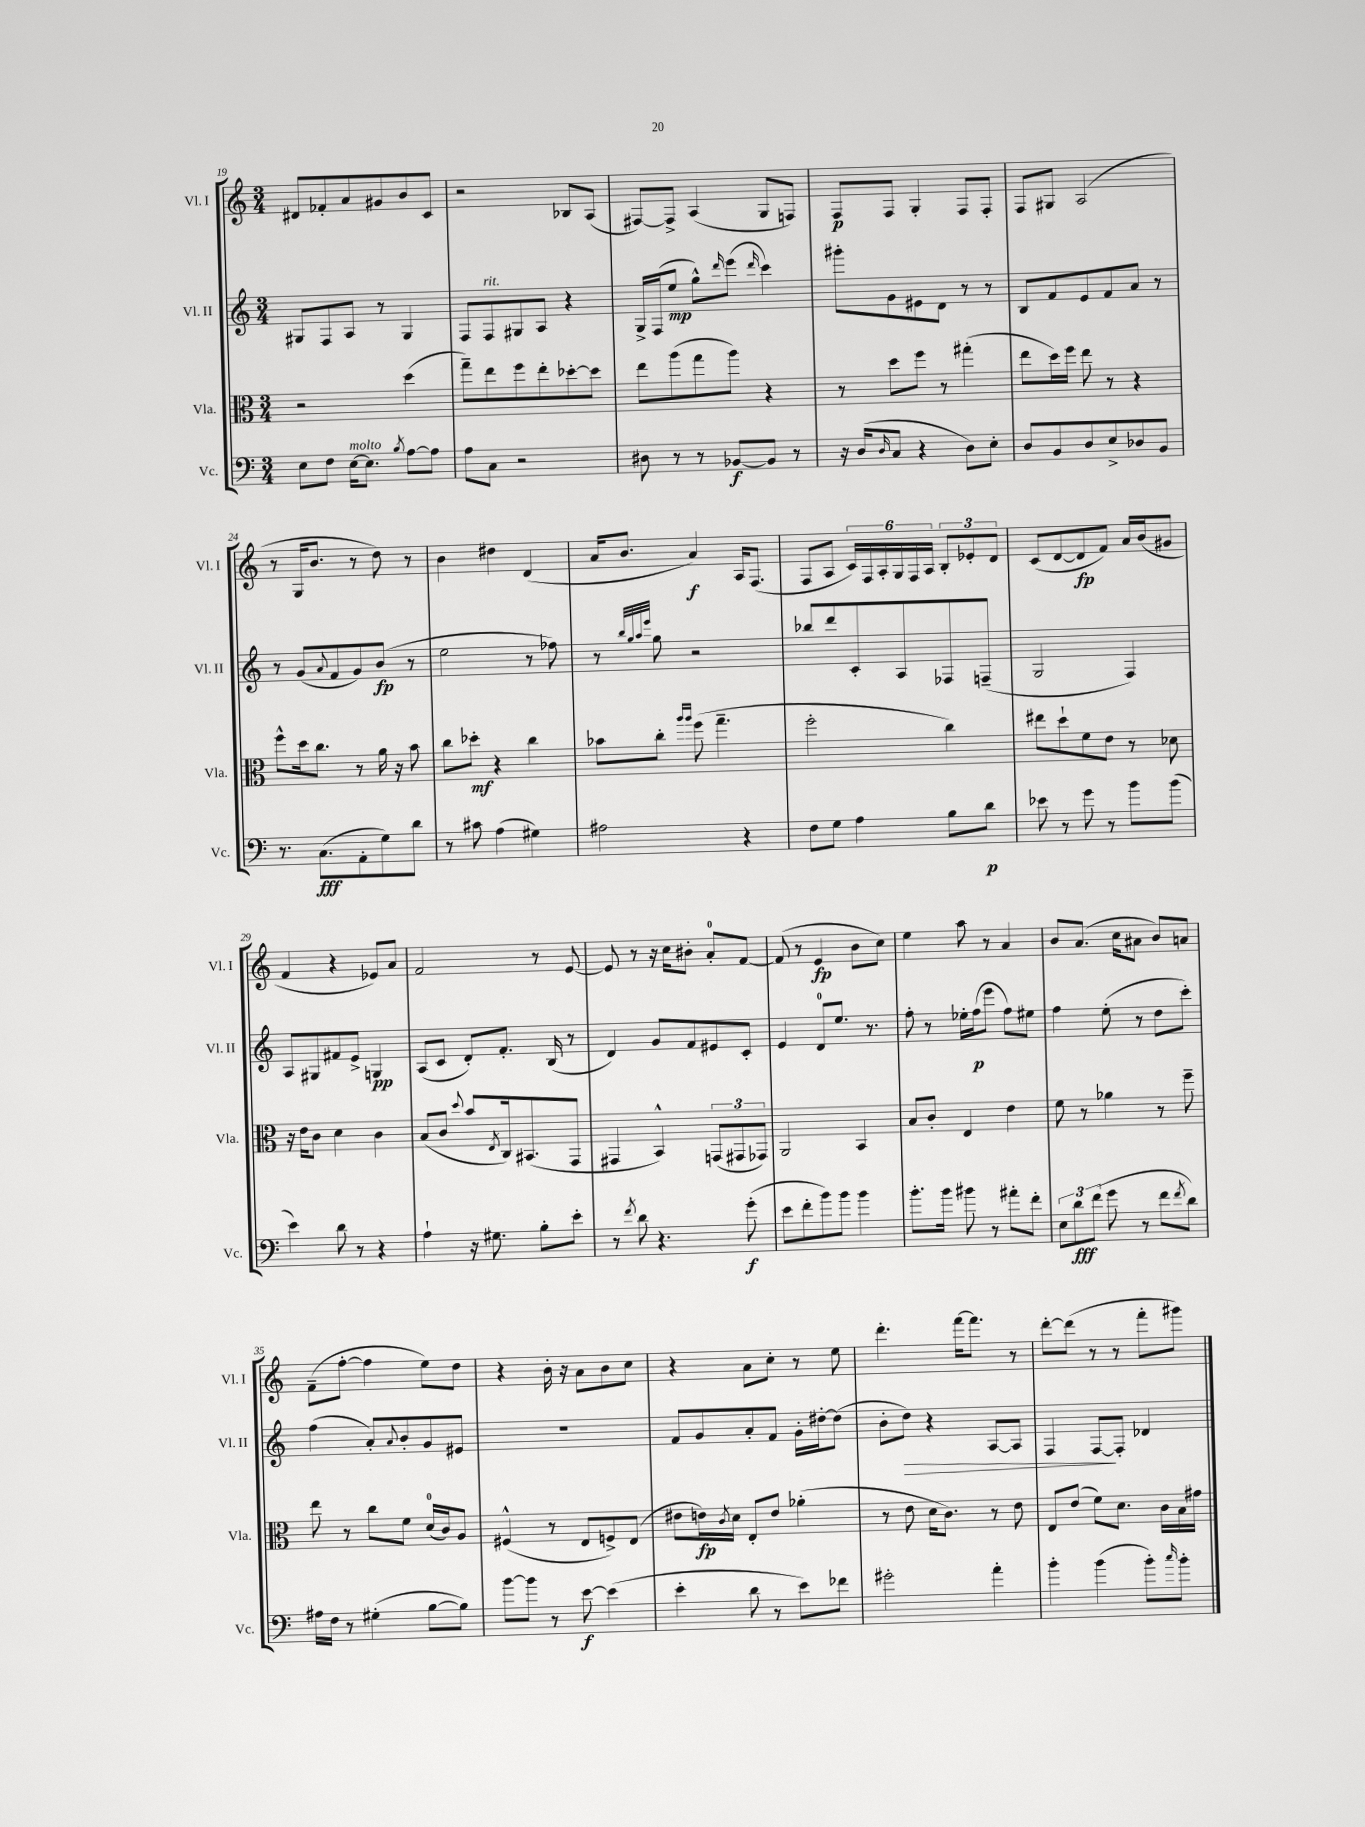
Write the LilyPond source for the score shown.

<<
\new StaffGroup <<
\new Staff = "s0" \with { instrumentName = "Vl. I" shortInstrumentName = "Vl. I" } {
    \clef treble \key c \major \numericTimeSignature \time 3/4
    dis'8 fes'8-. a'8 gis'8 b'8 c'8 |
    r2 bes8 a8( |
    fis8~) fis8-> a4( g8 f8) |
    f8\p f8 g4-. f8 f8-. |
    f8 gis8 a2( |
    r8 g16 b'8. r8 d''8) r8 |
    b'4 dis''4 d'4( |
    a'16 b'8. a'4\f) a16 f8.( |
    f8 a8 \tuplet 6/4 { c'16) f16 a16-. g16 f16 a16 } \tuplet 3/2 { b8-. ees'8-. d'8 } |
    c'8( d'8~ d'8\fp f'8) a'16 b'16( gis'8 |
    f'4 r4 ees'8) a'8 |
    f'2 r8 e'8~ |
    e'8 r8 r16 c''16 bis'8-. a'8-0-. f'8~ |
    f'8( r8 e'4\fp b'8 c''8) |
    e''4 a''8 r8 a'4 |
    b'8 a'8.( c''16 ais'8 b'8) a'8 |
    f'8--( f''8~-. f''4 e''8) d''8 |
    r4 b'16-. r16 a'8 b'8 c''8 |
    r4 a'8 c''8-. r8 e''8 |
    d'''4.-. f'''16~ f'''8. r8 |
    d'''8~-. d'''8( r8 r8 f'''8-. gis'''8) \bar "|." |
}
\new Staff = "s1" \with { instrumentName = "Vl. II" shortInstrumentName = "Vl. II" } {
    \clef treble \key c \major \numericTimeSignature \time 3/4
    gis8 f8 a8 r8 gis4 |
    f8 f8^\markup { \italic "rit." } gis8 a8 r4 |
    g16-> f16( e''8\mp g''8-^) \grace { d'''16 } e'''8( \grace { d'''16 } c'''4) |
    gis'''8-. g'8 eis'8 d'8 r8 r8 |
    b8 f'8 e'8 f'8 a'8 r8 |
    r8 g'8( \appoggiatura { a'8 } f'8 g'8) b'8\fp( r8 |
    e''2 r8 fes''8) |
    r8 \grace { b''32 g''32 a''32 e'''32 } g''8 r2 |
    bes''8 d'''8 c'8-. a8 fes8 f8--( |
    g2 f4) |
    a8 gis8 fis'8 e'8-> g4\pp |
    a8( c'8 d'8-.) f'8.-. b16( r8 |
    d'4) g'8 f'8 eis'8 c'8-. |
    e'4 d'8-0 e''8. r8. |
    f''8-. r8 ees''16-. f''16\p( e'''8 f''8) eis''8 |
    f''4 e''8-.( r8 d''8 c'''8-.) |
    f''4( a'8-.) \appoggiatura { a'8 } b'8-. g'8 eis'8 |
    R2. |
    f'8 g'8 a'8-. f'8 g'16-. dis''16~-. dis''8( |
    b'8-. d''8\>) r4 a8~ a8 |
    f4 f8~\! f8-. des'4 \bar "|." |
}
\new Staff = "s2" \with { instrumentName = "Vla." shortInstrumentName = "Vla." } {
    \clef alto \key c \major \numericTimeSignature \time 3/4
    r2 d''4( |
    g''8--) e''8 f''8 e''8-. des''8~-. des''8 |
    e''8 a''8( g''8 a''8) r4 |
    r8 d''8 f''8 r8 gis''4-.( |
    e''8 d''16) f''16 e''8 r8 r4 |
    f''8-^ d''16 c''8. r8 a'16 r16 b'8 |
    c''8 des''8-.\mf r4 c''4 |
    bes'8 c''8-. \grace { a''16 a''16 } f''8( g''4.-- |
    f''2-. c''4) |
    eis''8 d''8-! f'8 e'8 r8 des'8 |
    r16 e'16 c'8 d'4 c'4 |
    b8( c'8 \appoggiatura { d''8 } b'8 \acciaccatura { e8 } c16) bis,8.( g,8 |
    gis,4 b,4-^) \tuplet 3/2 { g,8( gis,8 ges,8) } |
    a,2 b,4 |
    b8 c'8-. e4 e'4 |
    f'8 r8 aes'4 r8 f''8-- |
    e''8 r8 c''8 f'8 d'16-0( c'16) a8 |
    fis4-^( r8 e8 f8->) e8( |
    eis'8 e'16\fp) \acciaccatura { c'8 } d'16 e8-. e'8 aes'4-.( |
    r8 e'8 d'16 c'8.) r8 e'8 |
    e8 e'8( f'8) d'8. c'16 b16 gis'16 \bar "|." |
}
\new Staff = "s3" \with { instrumentName = "Vc." shortInstrumentName = "Vc." } {
    \clef bass \key c \major \numericTimeSignature \time 3/4
    e8 f8 e16~^\markup { \italic "molto" } e8. \acciaccatura { b8 } a8~ a8 |
    a8 c8 r2 |
    dis8 r8 r8 bes,8~\f bes,8 r8 |
    r16 d16( \grace { d16 } c8 r4 d8) e8-. |
    d8 b,8 d8 e8-> des8 b,8 |
    r8. c8.\fff( a,8-. g8) d'8 |
    r8 cis'8 a4( gis4) |
    ais2 r4 |
    f8 g8 a4 b8 d'8\p |
    ees'8 r8 g'8 r8 b'8 b'8( |
    e'4) d'8 r8 r4 |
    a4-! r16 gis8. b8-. e'8-. |
    r8 \acciaccatura { f'8 } d'8 r4. g'8-.\f( |
    e'8 f'8-. b'8) b'8 b'4 |
    b'8.-. b'16 bis'8 r8 ais'8-. f'8-. |
    \tuplet 3/2 { e8 d'8\fff f'8( } g'8 r8 f'8 \acciaccatura { f'8 } d'8) |
    ais16 f16 r8 gis4-.( b8~ b8) |
    b'8~ b'8 r8 e'8~\f e'4( |
    e'4-. d'8 r8 e'8) fes'8 |
    gis'2-. a'4-. |
    b'4-. b'4( b'8-.) \grace { c''16 } b'8-. \bar "|." |
}
>>
>>
\layout { \context { \Score currentBarNumber = #19 } }
